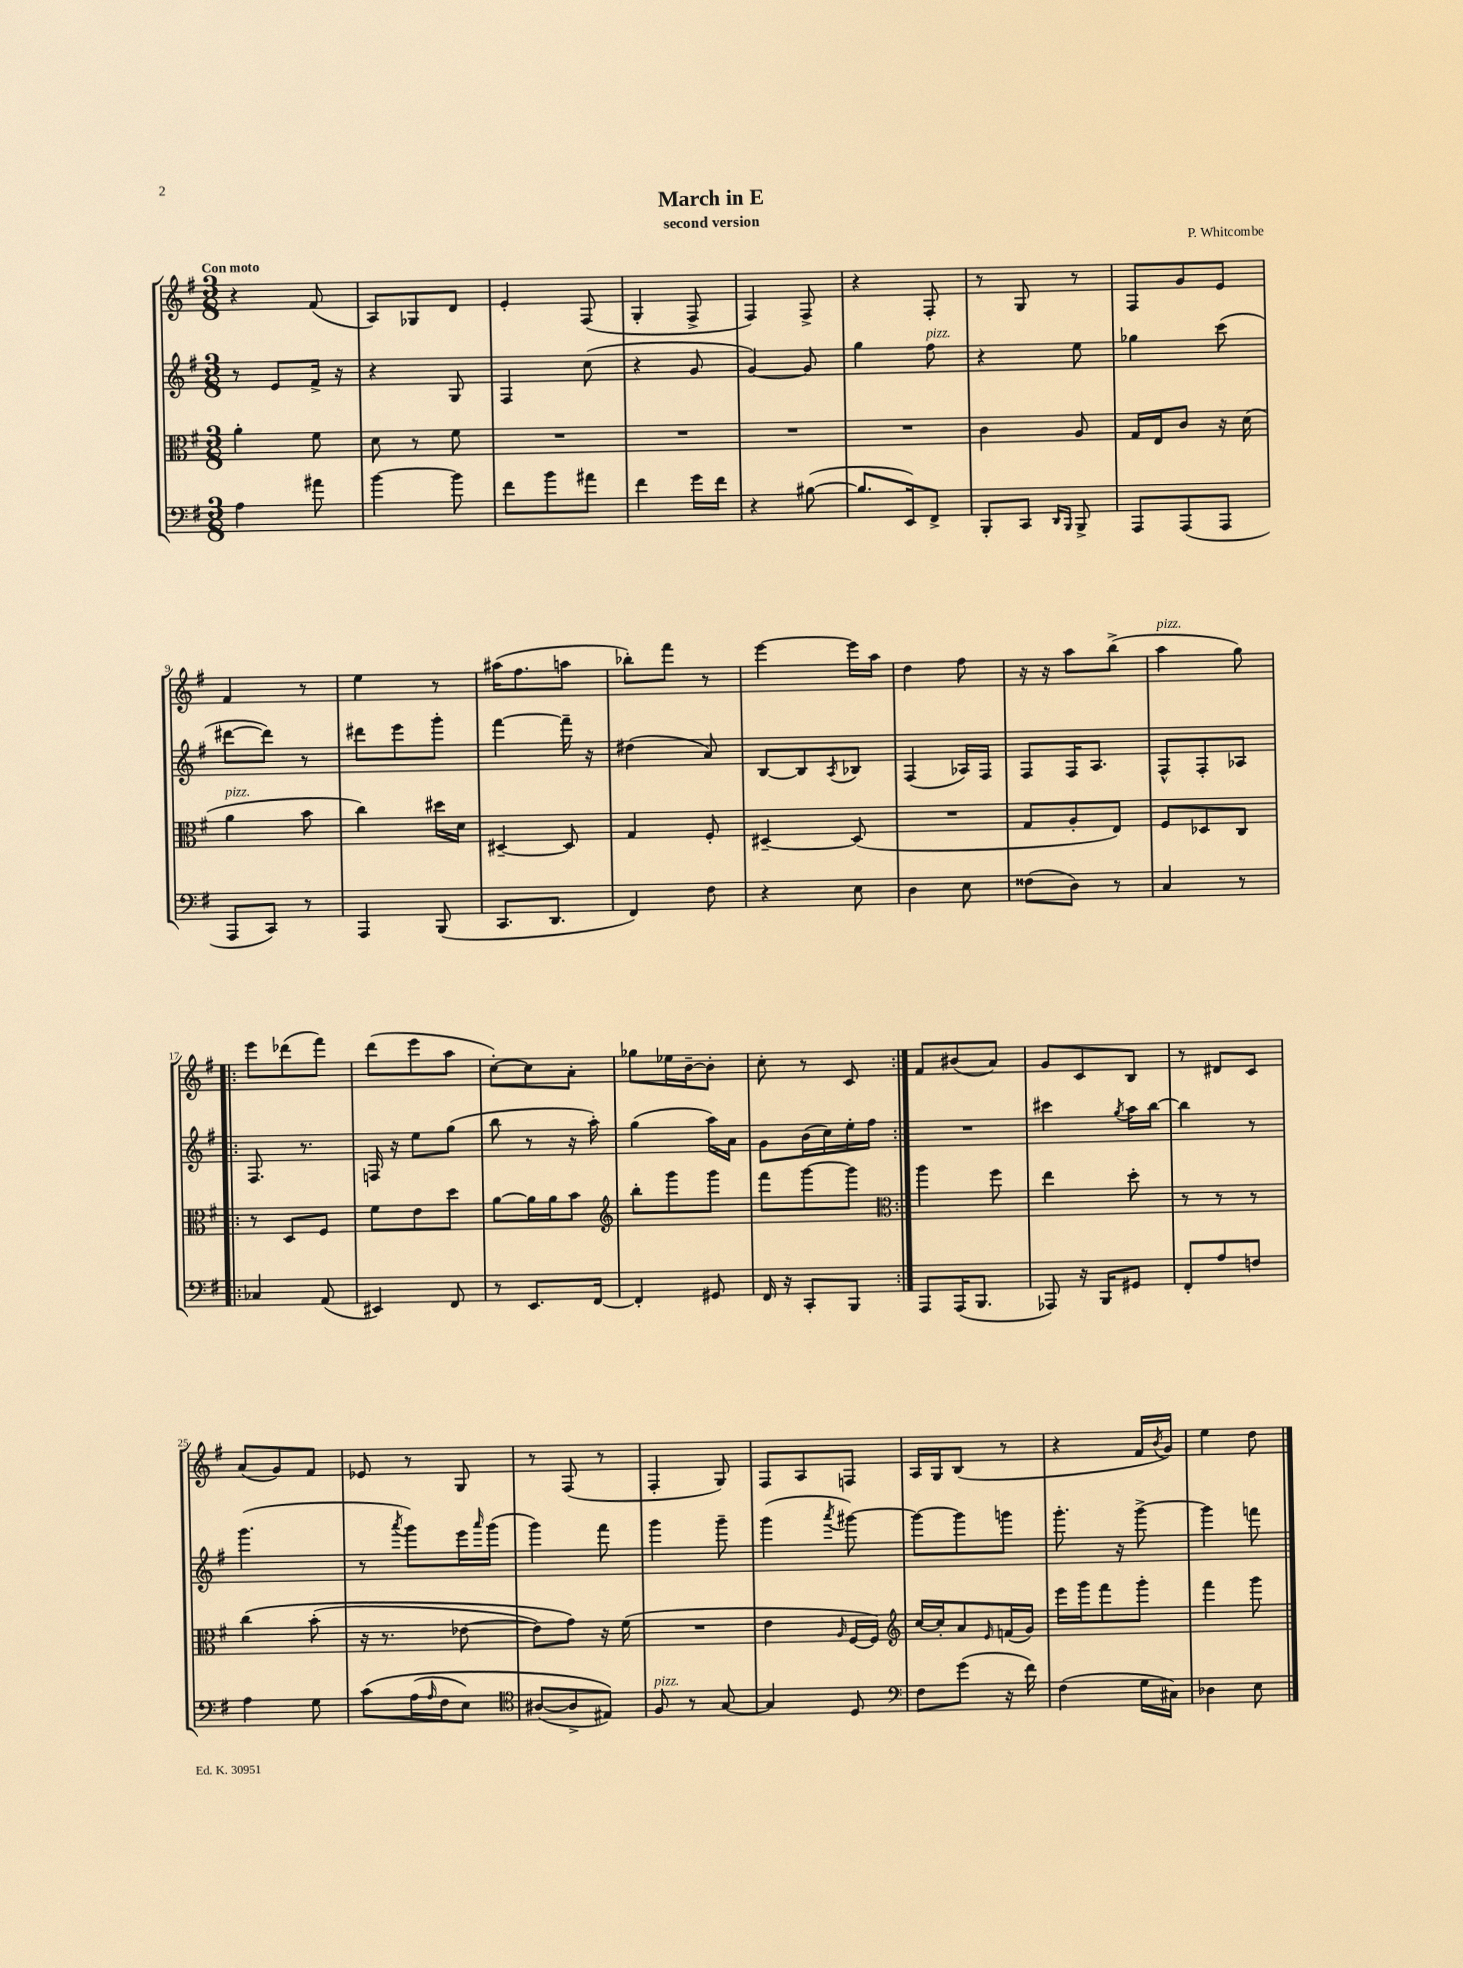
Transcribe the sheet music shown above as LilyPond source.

\header { title = "March in E" composer = "P. Whitcombe" subtitle = "second version" }
<<
\new StaffGroup <<
\new Staff = "s0" {
    \clef treble \key g \major \numericTimeSignature \time 3/8 \tempo "Con moto"
    r4 fis'8( |
    a8) ges8 d'8 |
    e'4-. fis8( |
    g4-. fis8-> |
    fis4) fis8-> |
    r4 fis8-. |
    r8 g8 r8 |
    fis8 g'8 e'8 |
    fis'4 r8 |
    e''4 r8 |
    ais''16( fis''8. a''8 |
    bes''8-.) fis'''8 r8 |
    e'''4~ e'''16 a''16 |
    d''4 fis''8 |
    r16 r16 a''8 b''8->( |
    a''4^\markup { \italic "pizz." } g''8) |
    \repeat volta 2 { e'''8 des'''8( fis'''8) |
    d'''8( e'''8 a''8 |
    c''8~-.) c''8 a'8-. |
    ges''8 ees''16 b'16~-- b'8-. |
    c''8-. r8 c'8 | }
    fis'8 bis'8( a'8) |
    g'8 c'8 b8 |
    r8 dis'8 c'8 |
    a'8( g'8) fis'8 |
    ees'8 r8 g8 |
    r8 fis8( r8 |
    fis4-. g8) |
    fis8 a8 f8 |
    a16 g16 b8( r8 |
    r4 fis'16 \acciaccatura { b'8 } g'16) |
    e''4 d''8 \bar "|." |
}
\new Staff = "s1" {
    \clef treble \key g \major \numericTimeSignature \time 3/8
    r8 e'8 fis'16-> r16 |
    r4 g8 |
    fis4 c''8( |
    r4 g'8 |
    g'4~) g'8 |
    g''4 fis''8^\markup { \italic "pizz." } |
    r4 e''8 |
    ges''4 c'''8( |
    dis'''8~ dis'''8) r8 |
    dis'''8 e'''8 g'''8-. |
    fis'''4~ fis'''16-- r16 |
    dis''4( a'8) |
    b8~ b8 \acciaccatura { a8 } bes8 |
    fis4( aes16) fis16 |
    fis8 fis16 a8. |
    fis8-^ fis8-. aes8 |
    \repeat volta 2 { fis8. r8. |
    f16 r16 e''8 g''8( |
    b''8 r8 r16 a''16-.) |
    g''4( a''16) a'16 |
    g'8 b'16( c''16) e''16-. fis''16 | }
    R4. |
    cis'''4 \acciaccatura { g''8 } a''16 b''16~ |
    b''4 r8 |
    g'''4.( |
    r8 \acciaccatura { a'''8 } g'''8) e'''16 \grace { a'''16 } g'''16( |
    g'''4) fis'''8 |
    g'''4 g'''8-- |
    g'''4( \acciaccatura { a'''8 } gis'''8~) |
    gis'''8~ gis'''8 g'''8 |
    g'''8.-. r16 g'''8~-> |
    g'''4 f'''8 \bar "|." |
}
\new Staff = "s2" {
    \clef alto \key g \major \numericTimeSignature \time 3/8
    a'4-. fis'8 |
    d'8 r8 fis'8 |
    R4. |
    R4. |
    R4. |
    R4. |
    c'4 a8 |
    g16 e16 c'8 r16 d'16( |
    a'4^\markup { \italic "pizz." } b'8 |
    c''4) dis''16 d'16 |
    dis4~-- dis8 |
    g4 fis8-. |
    dis4~-- dis8( |
    R4. |
    g8 a8-. e8) |
    fis8 des8 c8 |
    \repeat volta 2 { r8 d8 fis8 |
    fis'8 e'8 d''8 |
    a'8~ a'16 a'16 b'8 |
    \clef treble b''8-. g'''8 g'''8 |
    fis'''8 g'''8~ g'''8 | }
    \clef alto a''4 fis''8 |
    e''4 d''8-. |
    r8 r8 r8 |
    c''4\( b'8-.( |
    r16 r8. ees'8~ |
    ees'8) g'8\) r16 fis'16( |
    R4. |
    e'4 \grace { a16 } fis16~ fis16) |
    \clef treble c''16~ c''16-. a'8 \grace { e'16 } f'16( g'16) |
    e'''16 g'''16 fis'''8 g'''8-. |
    fis'''4 g'''8 \bar "|." |
}
\new Staff = "s3" {
    \clef bass \key g \major \numericTimeSignature \time 3/8
    a4 ais'8 |
    b'4~ b'8 |
    fis'8 b'8 ais'8 |
    fis'4 g'16 fis'16 |
    r4 bis8~( |
    bis8. e,16) fis,8-> |
    b,,8-. c,8 \grace { d,16 b,,16 } b,,8-> |
    a,,8 a,,8( a,,8 |
    a,,8 c,8) r8 |
    a,,4 b,,8( |
    c,8. d,8. |
    fis,4) fis8 |
    r4 e8 |
    d4 e8 |
    fisis8( d8) r8 |
    c4 r8 |
    \repeat volta 2 { ces4 a,8( |
    eis,4) fis,8 |
    r8 e,8. fis,16~ |
    fis,4-. gis,8 |
    fis,16 r16 c,8-. b,,8 | }
    a,,8 a,,16( b,,8. |
    aes,,8) r16 b,,16 gis,8 |
    fis,8-. a8 f8 |
    a4 g8 |
    c'8\( a16( \grace { a16 } fis16 e8) |
    \clef tenor ais8~( ais8-> eis8)\) |
    fis8^\markup { \italic "pizz." } r8 g8~ |
    g4 d8 |
    \clef bass fis8 g'8( r16 fis'16) |
    fis4( g16 cis16) |
    des4 e8 \bar "|." |
}
>>
>>
